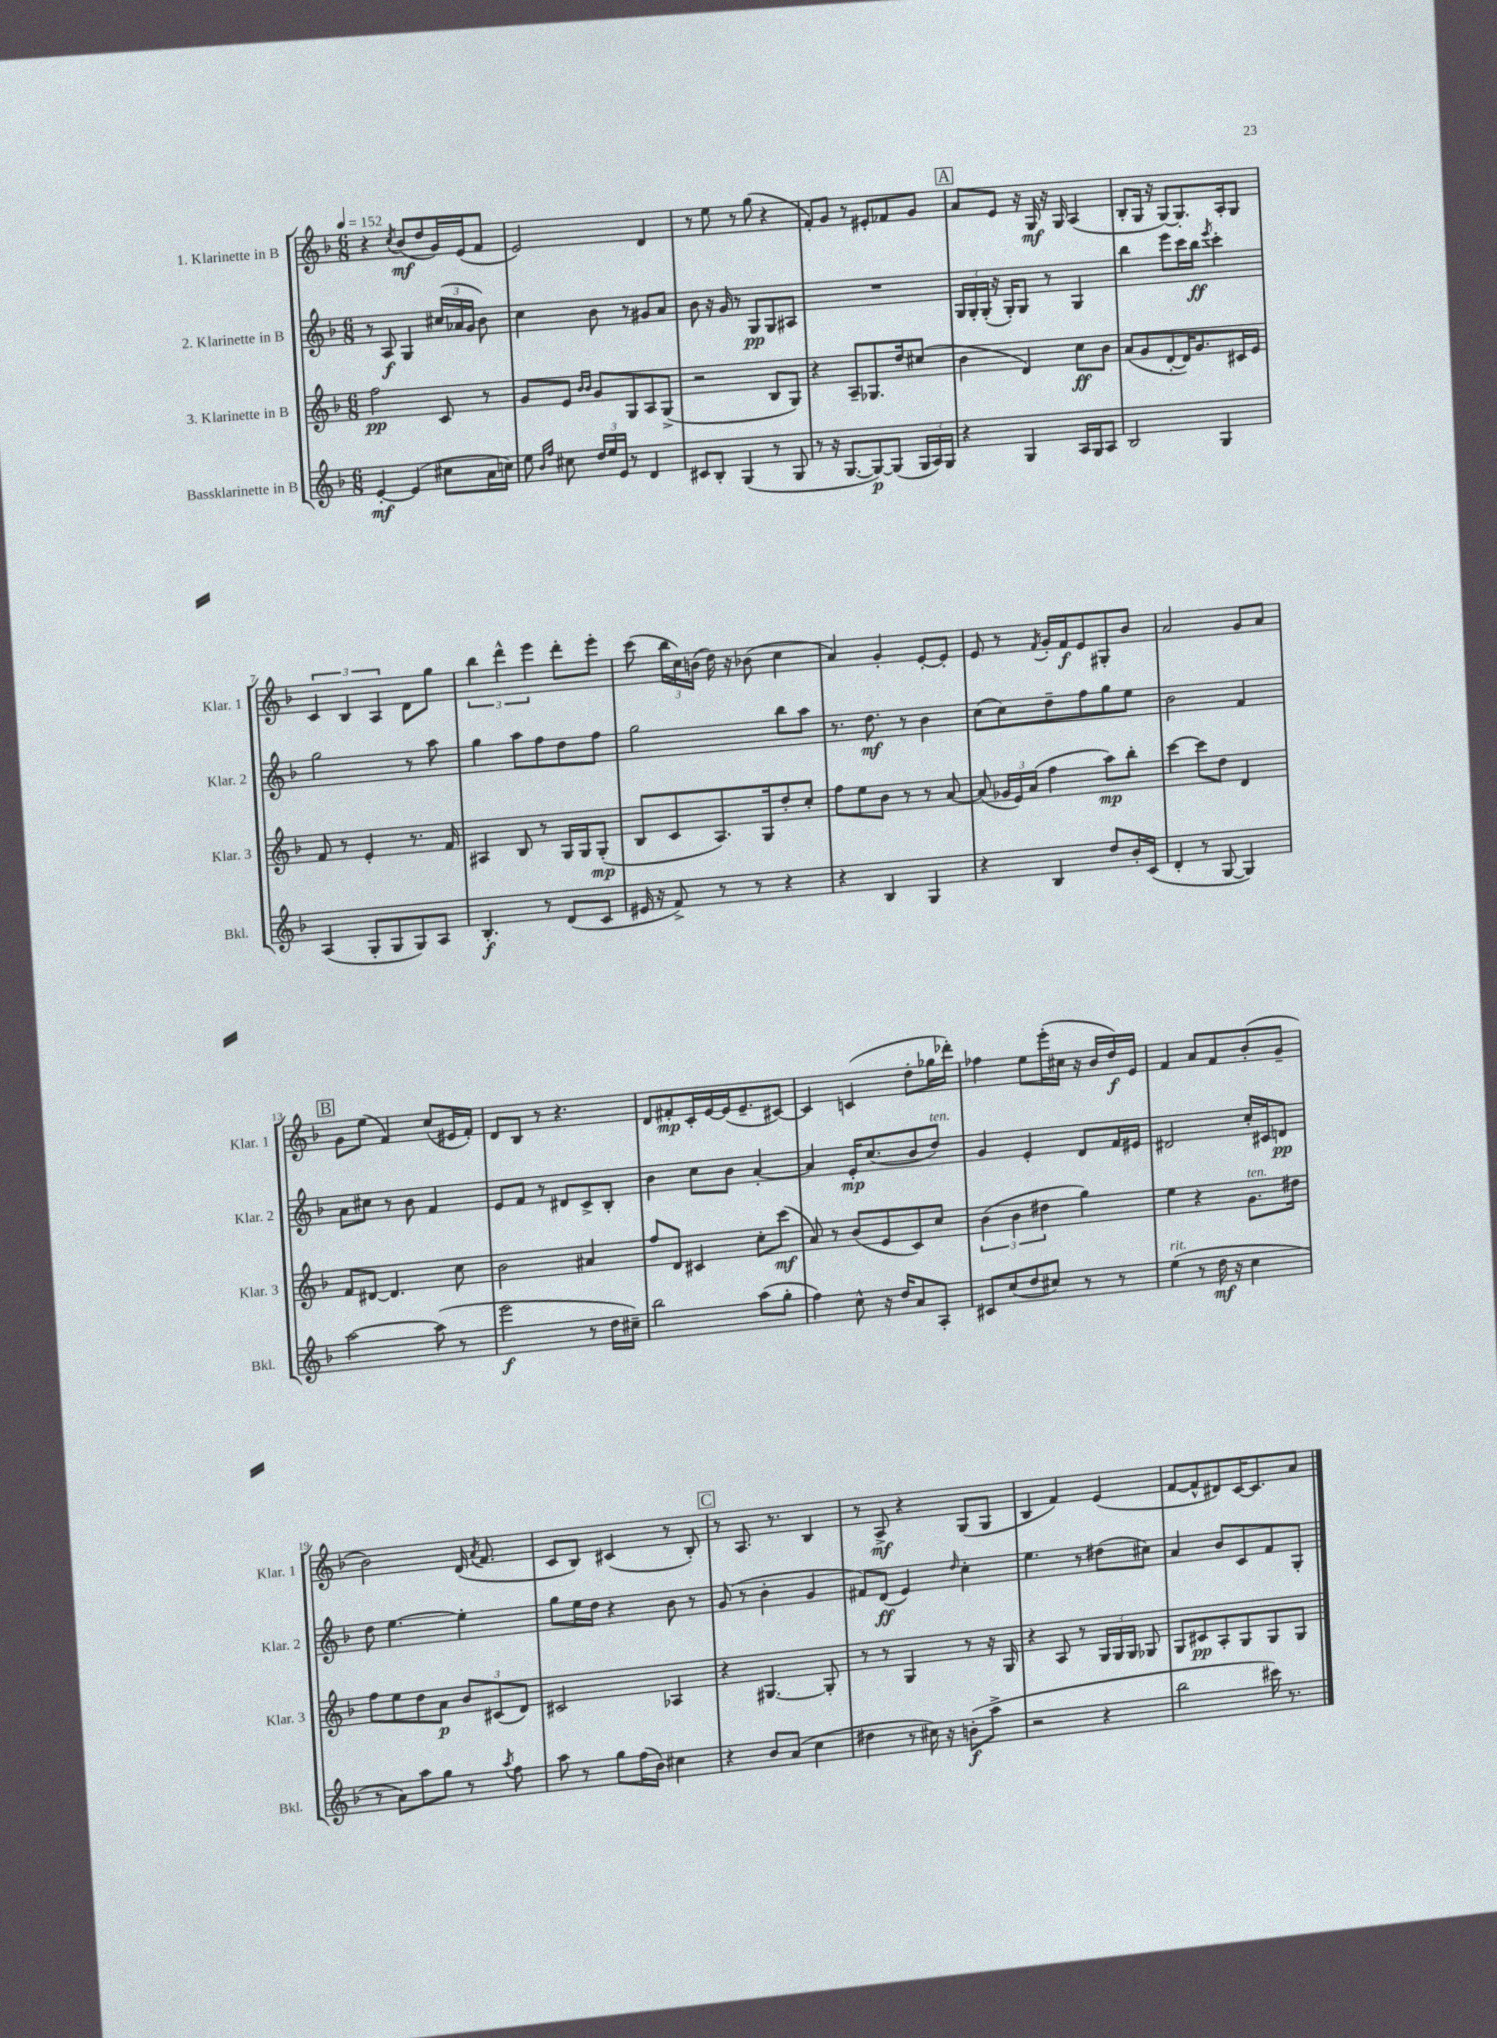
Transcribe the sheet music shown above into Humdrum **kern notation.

**kern	**kern	**kern	**kern
*staff4	*staff3	*staff2	*staff1
*clefG2	*clefG2	*clefG2	*clefG2
*k[b-]	*k[b-]	*k[b-]	*k[b-]
*M6/8	*M6/8	*M6/8	*M6/8
*MM152	*MM152	*MM152	*MM152
[4e'	2ff	8r	4r
.	.	8A	.
.	.	.	8qcc
(4e]	.	4G	(8b-
.	.	.	8dd
8cc#	8c	(24cc#	16g)
.	.	24a-	.
.	.	.	(16e
.	.	24g	.
16a	8r	8b-)	8f
16cc)	.	.	.
=	=	=	=
8ee	8g	4cc	2e)
16qqb-	.	.	.
16qqff	.	.	.
8cc#	8e	.	.
.	16qqb-	.	.
.	16qqb-	.	.
24dd	8g	8b-	.
24ee	.	.	.
24e	.	.	.
8r	8G	8r	.
4d	8A	8g#	4d
.	(8G^	8a	.
=	=	=	=
8c#	2r	8b-	8r
8B-'	.	16r	8ee
.	.	16g	.
(4G	.	8r	8r
.	.	8G	(8gg
8r	8B-	8G	4r
8G	8G)	8A#	.
=	=	=	=
8r	4r	2.r	8f')
16r	.	.	8g
[8.G	.	.	.
.	8A~	.	8r
8G_)	8.G-	.	8e#'
(8G]	.	.	8f-
.	16dd	.	.
24G	(8cc#	.	8g
24A)	.	.	.
24G	.	.	.
=	=	=	=
4r	4b-	24G	8a
.	.	24G'	.
.	.	(24G'	.
.	.	16r	8e
.	.	16G')	.
4G	4d)	8G	16r
.	.	.	16G
.	.	8r	16r
.	.	.	16G
16A	8cc	4G	(4A
16G	.	.	.
8A	8b-	.	.
=	=	=	=
2B-	(8a	4bb-	8B-'
.	8g	.	16G
.	.	.	16r
.	[8d'	8eee	[8G)
.	16d])	16ccc	8.G']
.	8.g	16bb-	.
.	.	8qeee	.
4G	.	4ccc'	.
.	.	.	16A'
.	16c#	.	8G
.	16e	.	.
=	=	=	=
(4A	8f	2gg	6c
.	8r	.	.
.	.	.	6B-
8G'	4e'	.	.
.	.	.	6A
8G	.	.	.
8G)	8.r	8r	8d
8A	.	8aa	8gg
.	16f	.	.
=	=	=	=
4.B-'	4A#	4gg	6bb-
.	.	.	6ddd^^
.	8B-	8aa	.
.	.	.	6eee
8r	8r	8ff	.
(8d	16G	8dd	8ddd'
.	16G	.	.
8c	(8G'	8ff	8eee'
=	=	=	=
16e#	8B-	2gg	(8ccc
16r	.	.	.
8f^)	8c	.	24bb-
.	.	.	24cc)
.	.	.	(24b
8r	8.A)	.	16dd)
.	.	.	16r
8r	.	.	(8b-
.	16G	.	.
4r	8dd'	8bb-	4cc
.	8cc'	8aa	.
=	=	=	=
4r	8ff	8.r	4a)
.	8ee	.	.
.	.	8.dd	.
4B-	8b-	.	4g'
.	8r	8r	.
4G	8r	4b-	[8e'
.	[8a	.	8e']
=	=	=	=
4r	(8a]	(8cc	8e
.	24g-	8cc)	8r
.	24e)	.	.
.	(24a	.	.
.	.	.	8qf
4B-	4ff	8dd~	16g'
.	.	.	16f
.	.	8ff	8e
8dd	8aa)	8gg	8G#'
16b-'	8bb-'	8ee	8b-
(16c	.	.	.
=	=	=	=
4d'	[4ccc	2b-	2a
8r	8ccc]	.	.
[8G	8dd	.	.
4G])	4d	4f	8g
.	.	.	8a
=	=	=	=
[2aa	8f	8a	8g
.	[8d#	8cc#	(8ee
.	4.d#]	8r	4f)
.	.	8b-	.
(8aa]	.	4f	(8cc
8r	8cc	.	16e#
.	.	.	16f')
=	=	=	=
2eee	2b-	8e	8d
.	.	8f	8B-
.	.	8r	8r
.	.	8d#	4.r
8r	4a#	8c^	.
16dd	.	8B-'	.
16cc#~)	.	.	.
=	=	=	=
2bb-	8ff	4b-	8d
.	8d	.	8f#'
.	4c#	8cc	16c'
.	.	.	[16e
.	.	8b-	(16e]
.	.	.	8.e~
(8aa	8cc'	[4a'	.
8gg'	(8ccc	.	[8c#)
=	=	=	=
4ff)	8a)	4a]	4c#]
.	8r	.	.
8cc^^	(8b-	16e'	(4c
.	.	(8.cc	.
16r	8e	.	.
16dd	.	.	.
8a	8c)	8b-	8dd'
8A'	8cc	8dd)	16gg-
.	.	.	16ddd-')
=	=	=	=
8c#	(6b-	4g	4ff-
(8cc	.	.	.
.	6b-	.	.
8dd	.	4e'	8ee
.	6dd#	.	.
8cc#)	.	.	(16eee'
.	.	.	16cc#
8r	4gg)	8d	16r
.	.	.	16b-
8r	.	16f	16dd)
.	.	16e#	16e
=	=	=	=
(4ee	4ee	2d#	4f
8r	4r	.	8a
16dd	.	.	8f
16r	.	.	.
4cc	8.g	16cc'	(8b-'
.	.	16c#	.
.	.	8d	8g~
.	16dd#	.	.
=	=	=	=
8r	8ff	8dd	2b-)
8a)	8ee	[4.ee	.
8aa	8dd	.	.
8gg	8a	.	.
8r	12b-	4ee']	(16d
.	.	.	8qa
.	.	.	8.f
.	(12c#	.	.
8qaa	.	.	.
8ff	.	.	.
.	12d)	.	.
=	=	=	=
8aa	2c#	8gg	8c
8r	.	16ee	8B-)
.	.	16dd	.
8gg	.	4r	(4c#
(16ff	.	.	.
16b-)	.	.	.
4cc#	4A-	8b-	8r
.	.	8r	8B-')
=	=	=	=
4r	4r	(8g	8r
.	.	8r	8.A
8b-	[4.G#	4b-'	.
.	.	.	8.r
(8a	.	.	.
4cc	.	4g	4B-
.	8G#']	.	.
=	=	=	=
4dd#	8r	8f#)	8r
.	8r	(8d	8A^
8r	4G	4e)	4r
16cc#)	.	.	.
16r	.	.	.
.	.	16qqdd	.
(8b'	8r	4cc'	(8G
8aa^	16r	.	8G
.	16G	.	.
=	=	=	=
2r	4r	4.ee	4B-
.	8A	.	4f)
.	8r	8r	.
4r	24G	(8dd#	(4e
.	24G	.	.
.	24G	.	.
.	8G-	8cc#)	.
=	=	=	=
2bb-	8G	4a	[8f
.	8c#	.	8f^^]
.	8A'	8b-	8d#)
.	8G	8c	[16c
.	.	.	8.c]
16ccc#)	8G	8f	.
8.r	.	.	.
.	8G	8G'	8a
==	==	==	==
*-	*-	*-	*-
